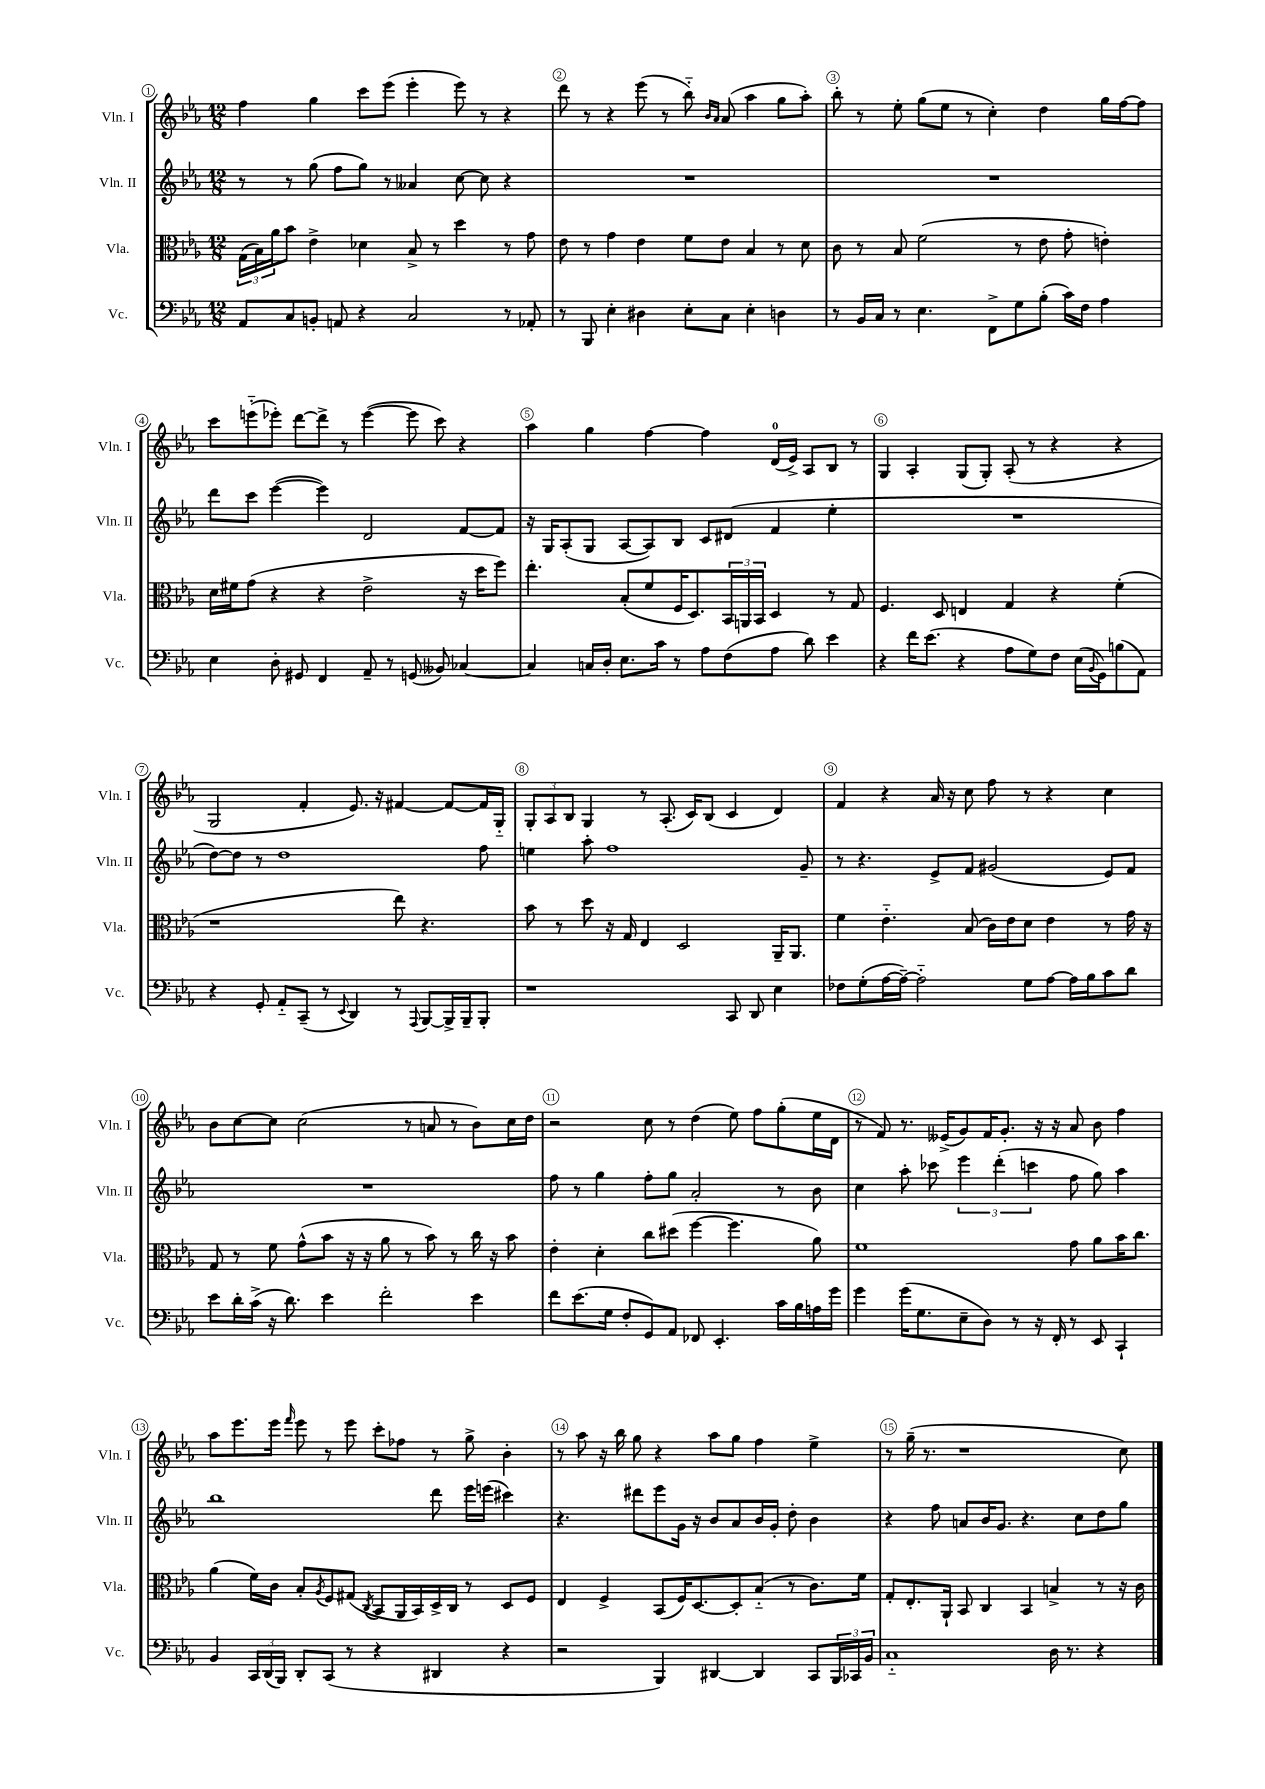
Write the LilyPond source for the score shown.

<<
\new StaffGroup <<
\new Staff = "s0" \with { instrumentName = "Vln. I" shortInstrumentName = "Vln. I" } {
    \clef treble \key ees \major \numericTimeSignature \time 12/8
    f''4 g''4 c'''8 ees'''8( ees'''4-. ees'''8) r8 r4 |
    d'''8 r8 r4 ees'''8( r8 bes''8-_) \grace { bes'16 aes'16 } aes'8( aes''4 g''8 aes''8-.) |
    bes''8-. r8 ees''8-. g''8( ees''8 r8 c''4-.) d''4 g''16 f''16~ f''8 |
    c'''8 e'''8-_( ees'''8-.) d'''8~ d'''8-> r8 ees'''4~( ees'''8 c'''8) r4 |
    aes''4 g''4 f''4~ f''4 d'16-0( ees'16->) aes8 bes8 r8 |
    g4 aes4-. g8( g8-.) aes8-.( r8 r4 r4 |
    g2 f'4-. ees'8.) r16 fis'4~ fis'8~ fis'16 g16-_ |
    \tuplet 3/2 { g8-. aes8 bes8 } g4 r8 aes8.-.( c'16) bes8( c'4 d'4) |
    f'4 r4 aes'16 r16 c''8 f''8 r8 r4 c''4 |
    bes'8 c''8~ c''8 c''2( r8 a'8 r8 bes'8) c''16 d''16 |
    r2 c''8 r8 d''4( ees''8) f''8 g''8-.( ees''16 d'16 |
    r8 f'8) r8. eeses'16->( g'8) f'16 g'8.-. r16 r16 aes'8 bes'8 f''4 |
    aes''8 ees'''8. ees'''16 \grace { f'''16 } ees'''8 r8 ees'''8 c'''8-. fes''8 r8 g''8-> bes'4-. |
    r8 aes''8 r16 bes''16 g''8 r4 aes''8 g''8 f''4 ees''4-> |
    r8 g''16--( r8. r1 c''8) \bar "|." |
}
\new Staff = "s1" \with { instrumentName = "Vln. II" shortInstrumentName = "Vln. II" } {
    \clef treble \key ees \major \numericTimeSignature \time 12/8
    r8 r8 g''8( f''8 g''8) r8 aeses'4 c''8~ c''8 r4 |
    R1. |
    R1. |
    d'''8 c'''8 ees'''4~( ees'''4) d'2 f'8~ f'8 |
    r16 g16 aes8-.( g8 aes8~ aes8) bes8 c'8 dis'8( f'4 ees''4-. |
    R1. |
    d''8~) d''8 r8 d''1 f''8 |
    e''4 aes''8-. f''1 g'8-- |
    r8 r4. ees'8-> f'8 gis'2( ees'8) f'8 |
    R1. |
    f''8 r8 g''4 f''8-. g''8 aes'2-. r8 bes'8 |
    c''4 aes''8-. ces'''8 \tuplet 3/2 { ees'''4 d'''4-.( c'''4 } f''8 g''8) aes''4 |
    bes''1 d'''8 ees'''16 e'''16( cis'''4) |
    r4. dis'''8 ees'''8 g'16 r16 bes'8 aes'8 bes'16 g'16-. d''8-. bes'4 |
    r4 f''8 a'8 bes'16 g'8. r4. c''8 d''8 g''8 \bar "|." |
}
\new Staff = "s2" \with { instrumentName = "Vla." shortInstrumentName = "Vla." } {
    \clef alto \key ees \major \numericTimeSignature \time 12/8
    \tuplet 3/2 { g16( bes16) aes'16 } bes'8 ees'4-> des'4 bes8-> r8 d''4 r8 g'8 |
    ees'8 r8 g'4 ees'4 f'8 ees'8 bes4 r8 d'8 |
    c'8 r8 bes8 f'2( r8 ees'8 g'8-. e'4-.) |
    d'16 fis'16 g'8( r4 r4 ees'2-> r16 d''16 f''8) |
    ees''4.-. bes8-.( f'8 f16 d8.) \tuplet 3/2 { bes,16 a,16 bes,16 } d4 r8 g8 |
    f4. d8 e4 g4 r4 f'4-.( |
    r1 ees''8) r4. |
    bes'8 r8 d''8 r16 g16 ees4 d2 aes,16-- aes,8. |
    f'4 ees'4.-_ bes8( c'16) ees'16 d'8 ees'4 r8 g'16 r16 |
    g8 r8 f'8 g'8-^( bes'8 r16 r16 aes'8 r8 bes'8) r8 c''16 r16 bes'8 |
    ees'4-. d'4-. c''8 dis''8( f''4~ f''4. aes'8) |
    f'1 g'8 aes'8 bes'16 c''8. |
    aes'4( f'16) c'16 bes8-. \acciaccatura { aes8 } f8 gis8( \acciaccatura { c8 } bes,8 aes,16 bes,16) d16-> c16 r8 d8 f8 |
    ees4 f4-> bes,8( f16) d8.~ d8-. bes8-_( r8 c'8.) f'16 |
    g8-. ees8.-. aes,16-! bes,8 c4 bes,4 b4-> r8 r16 c'16 \bar "|." |
}
\new Staff = "s3" \with { instrumentName = "Vc." shortInstrumentName = "Vc." } {
    \clef bass \key ees \major \numericTimeSignature \time 12/8
    aes,8 c8 b,8-. a,8 r4 c2 r8 aes,8-. |
    r8 bes,,8 ees4-. dis4 ees8-. c8 ees4-. d4 |
    r8 bes,16 c16 r8 ees4. f,8-> g8 bes8-.( c'16) f16 aes4 |
    ees4 d8-. gis,8 f,4 aes,8-- r8 g,8( beses,8) ces4~ |
    ces4 c16 d16-. ees8. c'16 r8 aes8 f8( aes8 d'8) ees'4 |
    r4 f'16 ees'8.( r4 aes8 g8) f8 ees16( \appoggiatura { bes,8 } g,16) b8( aes,8) |
    r4 g,8-. aes,8-_ c,8--( r8 \appoggiatura { ees,8 } d,4) r8 \appoggiatura { aes,,8 } bes,,8~ bes,,16-> bes,,16-- bes,,8-. |
    r1 c,8 d,8 ees4 |
    fes8 g8-.( aes16~ aes16~--) aes2-_ g8 aes8~ aes16 bes16 c'8 d'8 |
    ees'8 d'16-. c'16->( r16 d'8.) ees'4 f'2-. ees'4 |
    f'8 ees'8.( g16 f8-. g,8) aes,8 fes,8 ees,4.-. c'16 bes16 a16 g'16 |
    g'4 g'16( g8. ees8-- d8) r8 r16 f,16-. r8 ees,8 c,4-! |
    bes,4 \tuplet 3/2 { c,16 d,16( bes,,16) } d,8-. c,8( r8 r4 dis,4 r4 |
    r2 bes,,4) dis,4~ dis,4 c,8 \tuplet 3/2 { bes,,16 ces,16 bes,16 } |
    c1-_ d16 r8. r4 \bar "|." |
}
>>
>>
\layout { \context { \Score \override BarNumber.break-visibility = ##(#f #t #t) barNumberVisibility = #all-bar-numbers-visible \override BarNumber.stencil = #(make-stencil-circler 0.1 0.3 ly:text-interface::print) } }
